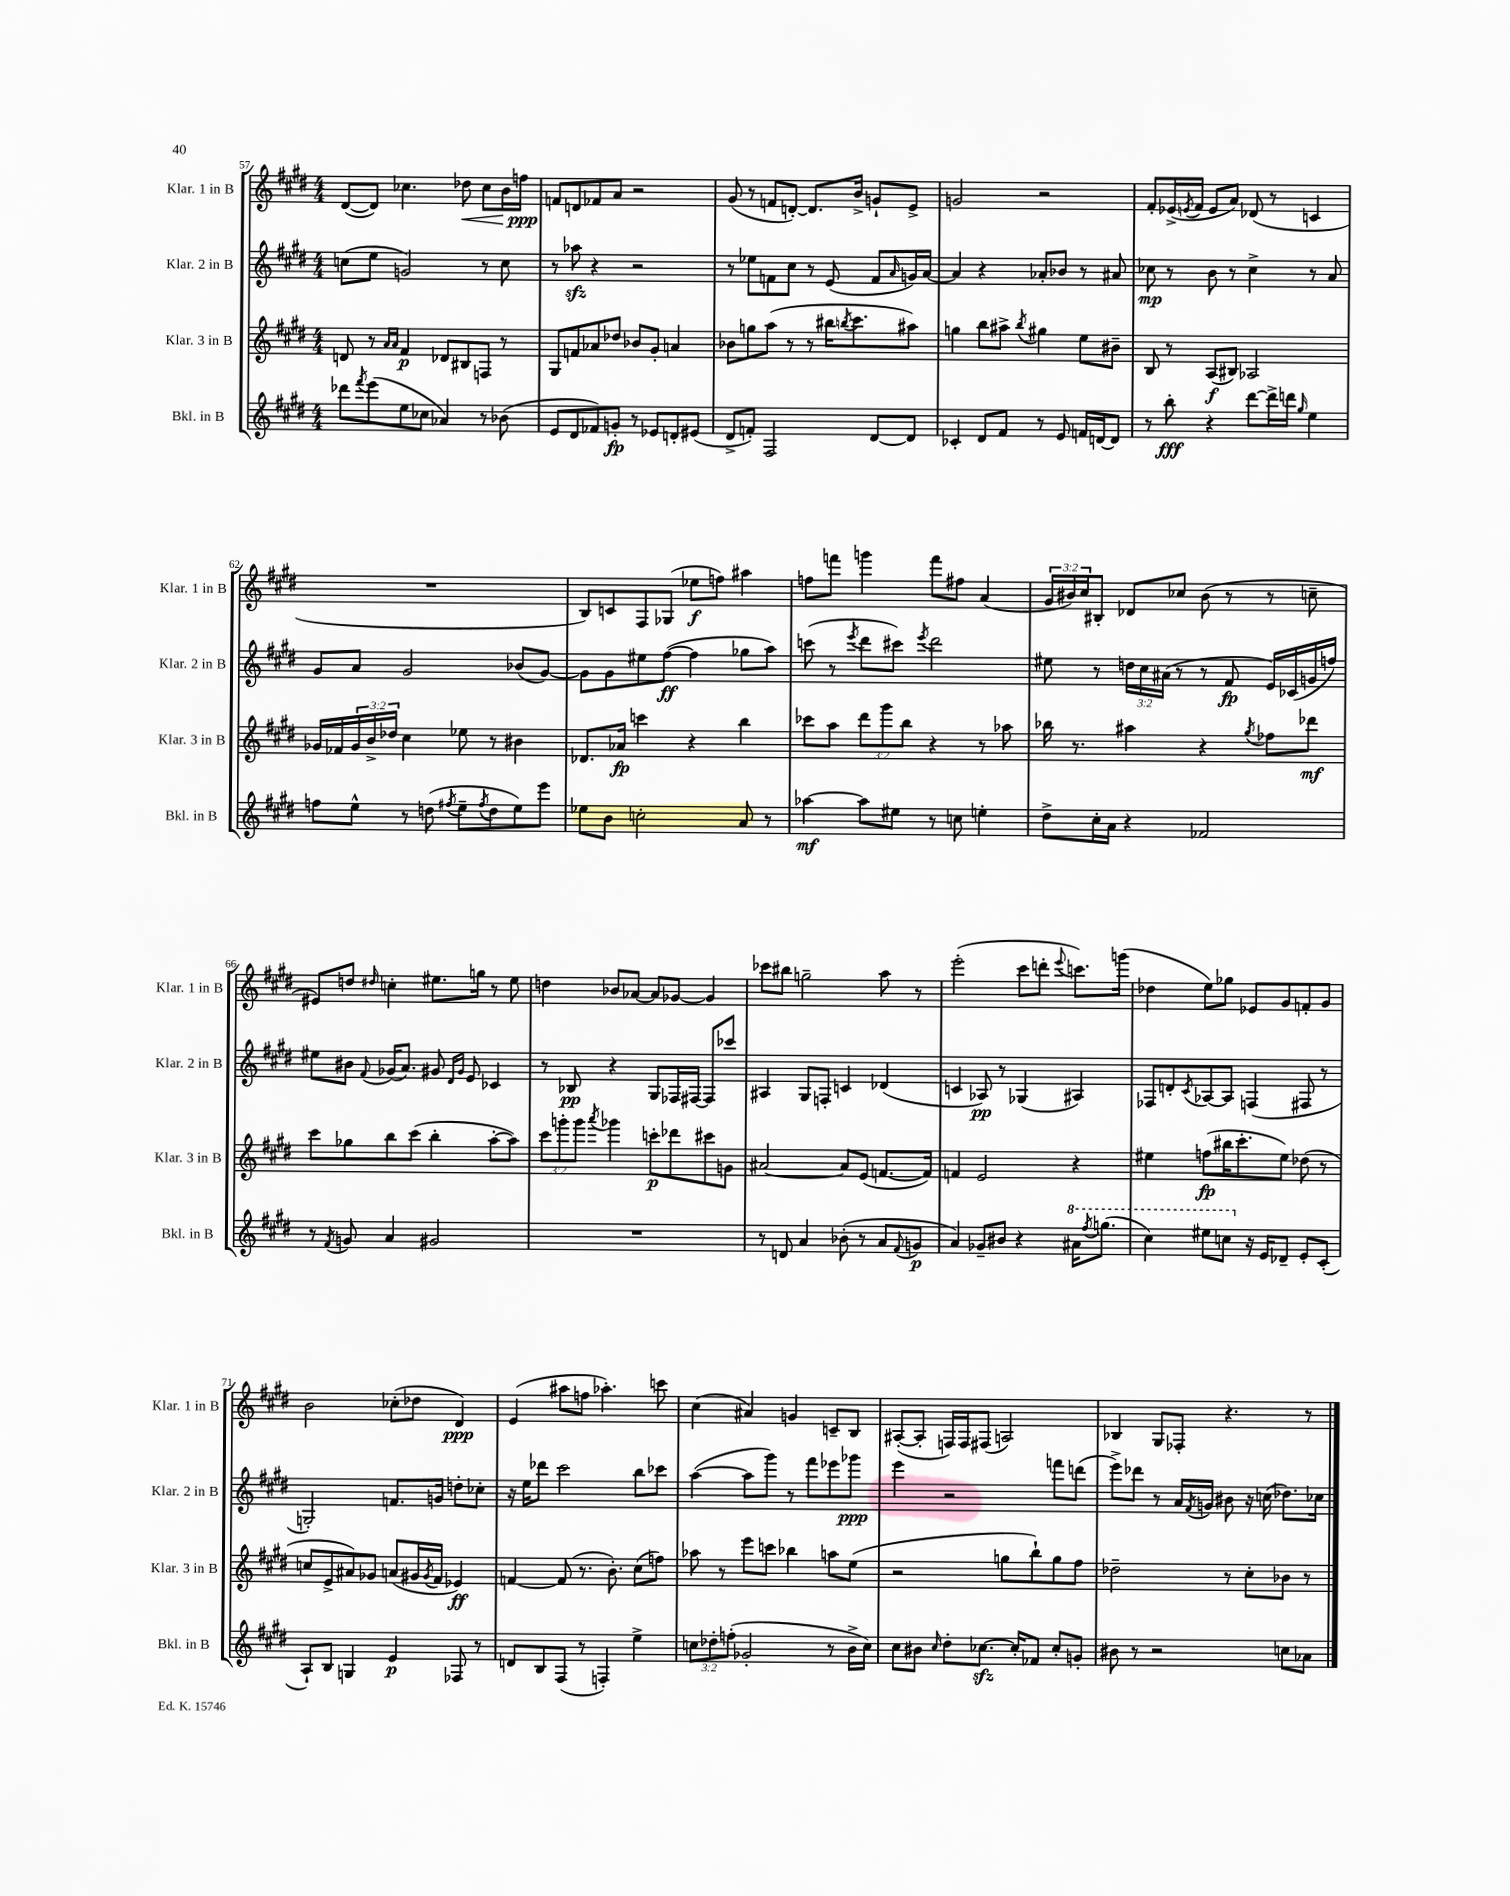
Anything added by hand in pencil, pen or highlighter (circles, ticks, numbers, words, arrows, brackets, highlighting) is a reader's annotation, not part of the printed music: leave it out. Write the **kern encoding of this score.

**kern	**dynam	**kern	**dynam	**kern	**dynam	**kern	**dynam
*part4	*part4	*part3	*part3	*part2	*part2	*part1	*part1
*staff4	*staff4	*staff3	*staff3	*staff2	*staff2	*staff1	*staff1
*I"Bkl. in B	*	*I"Klar. 3 in B	*	*I"Klar. 2 in B	*	*I"Klar. 1 in B	*
*I'Bkl. in B	*	*I'Klar. 3 in B	*	*I'Klar. 2 in B	*	*I'Klar. 1 in B	*
*clefG2	*	*clefG2	*	*clefG2	*	*clefG2	*
*k[f#c#g#d#]	*	*k[f#c#g#d#]	*	*k[f#c#g#d#]	*	*k[f#c#g#d#]	*
*M4/4	*	*M4/4	*	*M4/4	*	*M4/4	*
=57	=57	=57	=57	=57	=57	=57	=57
8ddd-X\L	.	8dn/	.	(8ccn\L	.	([8d#/L	.
8qfff#/	.	.	.	.	.	.	.
(8eee\	.	8r	.	8ee\J	.	8d#/J])	.
.	.	16qqa/LL	.	.	.	.	.
.	.	16qqa/JJ	.	.	.	.	.
8ee\	.	4f#/	p	2gn/)	.	4.cc-X\	.
8cc-X\J	.	.	.	.	.	.	.
4a-X/)	.	8d-X/L	.	.	.	.	.
!	!	!	!	!	!	!	!LO:HP:b
.	.	8B#X/	.	.	.	8dd-X\	<
8r	.	8Fn/J	.	8r	.	8cc-\L	.
(8b-X\	.	8r	.	8cc\	.	16b\L	.
.	.	.	.	.	.	16ffn\JJ	ppp
.	.	.	.	.	.	.	[
=58	=58	=58	=58	=58	=58	=58	=58
8e/L	.	8G#/L	.	8r	.	8fn/L	.
8d#/	.	8fn/	.	8aa-Xzz\	.	8dn/	.
8f-X/)	.	8a-X/	.	4r	.	8f-X/	.
8gn'/J	fp	8dd-X/J	.	.	.	8a/J	.
8r	.	8b-X/L	.	2r	.	2r	.
8e-X/L	.	8g#'/J	.	.	.	.	.
8dn'/	.	4an/	.	.	.	.	.
(8e#X/J	.	.	.	.	.	.	.
=59	=59	=59	=59	=59	=59	=59	=59
8d#^/L	.	8b-X\L	.	8r	.	(8g#/	.
8fn'/J)	.	8ggn\	.	8ee-X\L	.	8r	.
2F#/	.	(8aa\J	.	8fn\	.	8fn/L	.
.	.	8r	.	8cc#\J	.	[8dn'/J)	.
.	.	8r	.	8r	.	8.d/L]	.
.	.	16bb#X\KL	.	(8e/	.	.	.
.	.	8qbbn/	.	.	.	.	.
.	.	8.ccc#\	.	.	.	16b^/Jk	.
[8d#/L	.	.	.	8f/L	.	8gn`/L	.
.	.	.	.	16qqa/	.	.	.
8d#/J]	.	8aa#X\J)	.	16gn/L)	.	8e^/J	.
.	.	.	.	[16a/JJ	.	.	.
=60	=60	=60	=60	=60	=60	=60	=60
4c-X'/	.	4ggn\	.	4a/]	.	2gn/	.
8d#/L	.	8bb\L	.	4r	.	.	.
8f#/J	.	8aa#X^\J	.	.	.	.	.
.	.	8qbb/	.	.	.	.	.
8r	.	4gg#X\	.	8a-X'/L	.	2r	.
8e/	.	.	.	8b-X/J	.	.	.
16fn/LL	.	8ee\L	.	8r	.	.	.
[16dn/J	.	.	.	.	.	.	.
8d/J]	.	8b#X~\J	.	8a#X/	.	.	.
=61	=61	=61	=61	=61	=61	=61	=61
8r	.	8B/	.	8cc-X\	mp	8f#'/L	.
8bb'\	fff	8r	.	8r	.	(16e-X^/L	.
.	.	.	.	.	.	8qen/	.
.	.	.	.	.	.	16f#/JJ	.
4r	.	(8A/L	f	8b\	.	8e/L	.
.	.	8B#X/J)	.	8r	.	8a/J)	.
[8ddd#\L	.	2A-X/	.	4cc-^\	.	(8d-X/	.
16ddd#^\L]	.	.	.	.	.	8r	.
16dddn\JJ	.	.	.	.	.	.	.
16qqgg#/	.	.	.	.	.	.	.
4ee\	.	.	.	8r	.	4cn/	.
.	.	.	.	8a/	.	.	.
!!LO:LB:g=z
=62	=62	=62	=62	=62	=62	=62	=62
8ffn\L	.	16g-X/LL	.	8g#/L	.	1r	.
.	.	16f-X/	.	.	.	.	.
8ee^^\J	.	24g-/	.	8a/J	.	.	.
.	.	24b^/	.	.	.	.	.
.	.	24dd-X/JJ	.	.	.	.	.
8r	.	4cc#\	.	2g#/	.	.	.
(8ddn\	.	.	.	.	.	.	.
8qff#X/	.	.	.	.	.	.	.
8ee~\L	.	8ee-X\	.	.	.	.	.
8qff#/	.	.	.	.	.	.	.
8dd\	.	8r	.	.	.	.	.
8ee\)	.	4b#X\	.	(8b-X/L	.	.	.
8eee\J	.	.	.	[8g#/J)	.	.	.
=63	=63	=63	=63	=63	=63	=63	=63
8ee-X\L	.	8.d-X/L	.	8g#\L]	.	8B/L)	.
8b\J	.	.	.	8g#\	.	8cn/	.
.	.	16a-X/Jk	fp	.	.	.	.
2ccn'\	.	4cccn\	.	8ee#X\	.	8F#/	.
.	.	.	.	([8ff#\J	ff	(8G-X/J	.
.	.	4r	.	4ff#\]	.	8ee-X\L	f
.	.	.	.	.	.	8ffn\J)	.
8a/	.	4bb\	.	8gg-X\L	.	4aa#X\	.
8r	.	.	.	8aa\J)	.	.	.
=64	=64	=64	=64	=64	=64	=64	=64
[4aa-X\	mf	8ccc-X\L	.	(8cccn\	.	8ffn\L	.
.	.	8aa\J	.	8r	.	8fffn\J	.
.	.	.	.	8qeee/	.	.	.
8aa-\L]	.	12ddd#\L	.	8ddd#\L	.	4gggn\	.
.	.	12ggg#\	.	.	.	.	.
8ee#X\J	.	.	.	8ccc#X\J)	.	.	.
.	.	12bb\J	.	.	.	.	.
.	.	.	.	8qeee/	.	.	.
8r	.	4r	.	2ddd#\	.	8fff\L	.
8ccn\	.	.	.	.	.	8ff#X\J	.
4een'\	.	8r	.	.	.	(4a/	.
.	.	8aa-X\	.	.	.	.	.
=65	=65	=65	=65	=65	=65	=65	=65
8dd#^\L	.	16bb-X\	.	8ee#X\	.	24g#/LL	.
.	.	.	.	.	.	24b#X/)	.
.	.	8.r	.	.	.	.	.
.	.	.	.	.	.	24cc#/J	.
16cc#'\L	.	.	.	8r	.	8B#X'/J	.
16a\JJ	.	.	.	.	.	.	.
4r	.	4aa#X\	.	24ddn\LL	.	8d-X/L	.
.	.	.	.	24cc#\	.	.	.
.	.	.	.	(24a#X\JJ	.	.	.
.	.	.	.	8r	.	8cc-X/J	.
2f-X/	.	4r	.	8r	.	(8b#\	.
.	.	.	.	8f#/	fp	8r	.
.	.	8qgg#/	.	.	.	.	.
.	.	8ff-X\L	.	16e/LL)	.	8r	.
.	.	.	.	(16c-X/	.	.	.
.	.	8ddd-X\J	mf	16gn/	.	8ccn~\	.
.	.	.	.	16ffn/JJ)	.	.	.
!!LO:LB:g=z
=66	=66	=66	=66	=66	=66	=66	=66
8r	.	8ccc#\L	.	8ee#X\L	.	8e#X/L)	.
8qf#/	.	.	.	.	.	.	.
8gn/	.	8gg-X\	.	8b#X\J	.	8ddn/J	.
.	.	.	.	8qqf#/	.	16qqdd#X/	.
4a/	.	8bb\	.	(16g-X/KL	.	4ccn'\	.
.	.	.	.	8.a/J)	.	.	.
.	.	(8ccc#\J	.	.	.	.	.
2g#X/	.	4bb'\	.	8g#X/	.	8.ee#X\L	.
.	.	.	.	16qqd#/LL	.	.	.
.	.	.	.	16qqg#/JJ	.	.	.
.	.	.	.	8e/	.	.	.
.	.	.	.	.	.	16ggn\Jk	.
.	.	[8aa'\L	.	4c-X/	.	8r	.
.	.	8aa\J])	.	.	.	8ee#\	.
=67	=67	=67	=67	=67	=67	=67	=67
1r	.	12ccc#\L	.	8r	.	4ddn\	.
.	.	12gggn'\	.	.	.	.	.
.	.	.	.	8B-X/	pp	.	.
.	.	12ggg\J	.	.	.	.	.
.	.	8qaaa/	.	.	.	.	.
.	.	4ggg-X\	.	4r	.	8b-X/L	.
.	.	.	.	.	.	[8a-X/J	.
.	.	8cccn'\L	p	8G#/L	.	8a-/L]	.
.	.	8ddd-X\	.	16F-X/L	.	[8g-X/J	.
.	.	.	.	[16F#X/JJ	.	.	.
.	.	8ccc#X\	.	8F#/L]	.	4g-/]	.
.	.	8gn\J	.	8ccc-X/J	.	.	.
=68	=68	=68	=68	=68	=68	=68	=68
8r	.	[2a#X/	.	4A#X/	.	8ccc-X\L	.
8dn/	.	.	.	.	.	8bb#X\J	.
4a/	.	.	.	8G#/L	.	2ggn~\	.
.	.	.	.	8Fn'/J	.	.	.
(8b-X'\	.	8a#/L]	.	4cn/	.	.	.
8r	.	(8e/J	.	.	.	.	.
8a/L	.	[8.fn/L	.	(4d-X/	.	8aa\	.
8qqf#/	.	.	.	.	.	.	.
8gn/J	p	.	.	.	.	8r	.
.	.	16f/Jk])	.	.	.	.	.
=69	=69	=69	=69	=69	=69	=69	=69
4a/)	.	4fn/	.	4cn/	.	(2eee'\	.
8g-X~/L	.	2e/	.	8A-X/)	pp	.	.
8b#X/J	.	.	.	8r	.	.	.
4r	.	.	.	(4G-X/	.	8ccc#\L	.
.	.	.	.	.	.	8dddn'\J	.
.	.	.	.	.	.	8qqeee/	.
*8va	*	*	*	*	*	*	*
16aa#X\KL	.	4r	.	4A#X/)	.	8.cccn\L)	.
8qfff#/	.	.	.	.	.	.	.
(8.gggn\J	.	.	.	.	.	.	.
.	.	.	.	.	.	(16gggn\Jk	.
=70	=70	=70	=70	=70	=70	=70	=70
4ccc#\)	.	4ee#X\	.	8F-X/L	.	4dd-X\	.
.	.	.	.	8dn'/	.	.	.
.	.	.	.	8qc#/	.	.	.
8eee#X\L	.	(8ffn\L	fp	[8A-X/	.	8ee\L)	.
8cccn\J	.	16bb#X\K	.	8A-/J]	.	8gg-X\J	.
.	.	8.ccc#'\	.	.	.	.	.
*X8va	*	*	*	*	*	*	*
16r	.	.	.	(4Fn/	.	8e-X/L	.
16e/KL	.	.	.	.	.	.	.
8d-X~/J	.	8ee#\J)	.	.	.	8g#/	.
8e'/L	.	(8dd-X\	.	8F#X/	.	8fn'/	.
(8c#'/J	.	8r	.	8r	.	8g#/J	.
!!LO:LB:g=z
=71	=71	=71	=71	=71	=71	=71	=71
8A`/L)	.	8ccn/L	.	2Gn'/)	.	2b\	.
8B/J	.	8e^/	.	.	.	.	.
4Gn/	.	8a#X/)	.	.	.	.	.
.	.	8g-X/J	.	.	.	.	.
4e/	p	(8an/L	.	8.fn/L	.	(8cc-X'\L	.
.	.	16g#X/L	.	.	.	8dd-X\J	.
.	.	8qg#/	.	.	.	.	.
.	.	16f#/JJ	.	16gn/Jk	.	.	.
8F-X/	.	4e-X/)	ff	8ddn'\L	.	4d#/)	ppp
8r	.	.	.	8cc-X'\J	.	.	.
=72	=72	=72	=72	=72	=72	=72	=72
8dn/L	.	[4fn/	.	16r	.	(4e/	.
.	.	.	.	16ee\KL	.	.	.
8B/	.	.	.	8ddd-X\J	.	.	.
(8F#/J	.	(8f/]	.	2ccc#\	.	8aa#X\L	.
8r	.	8.r	.	.	.	8ffn\J	.
4Fn'/)	.	.	.	.	.	4.aa-X'\)	.
.	.	8.b'\)	.	.	.	.	.
4ee^\	.	(8cc#\L	.	8bb\L	.	.	.
.	.	8ffn\J)	.	8ccc-X\J	.	8cccn\	.
=73	=73	=73	=73	=73	=73	=73	=73
12ccn\L	.	8aa-X\	.	([4aa\	.	(4cc#\	.
12dd-X'\	.	.	.	.	.	.	.
.	.	8r	.	.	.	.	.
(12ffn'\J	.	.	.	.	.	.	.
2g-X'/	.	8eee\L	.	8aa\L]	.	4a#X/)	.
.	.	8cccn\J	.	8ggg#\J)	.	.	.
.	.	4bb-X\	.	8r	.	4gn/	.
.	.	.	.	8fff#\L	.	.	.
8r	.	8aan\L	.	8eee-X\	.	8cn~/L	.
16b^\LL	.	(8ee\J	.	8ggg-X\J	ppp	8B/J	.
16cc\JJ)	.	.	.	.	.	.	.
=74	=74	=74	=74	=74	=74	=74	=74
8cc#\L	.	2r	.	4eee\	.	([8A#X'/L	.
8b#X\J	.	.	.	.	.	8A#'/J]	.
16qqcc#/	.	.	.	.	.	.	.
8dd#'\L	.	.	.	2r	.	16Fn/LL)	.
.	.	.	.	.	.	16F/J	.
[8.cc-Xzz\J	.	.	.	.	.	(8F#X/J	.
.	.	8ggn\L	.	.	.	2An/)	.
16cc-'/KL]	.	.	.	.	.	.	.
8f-X/J	.	8bb`\)	.	.	.	.	.
8cc-'/L	.	8gg\	.	8fffn\L	.	.	.
8gn'/J	.	8ff#\J	.	(8dddn\J	.	.	.
=75	=75	=75	=75	=75	=75	=75	=75
8b#X\	.	2dd-X~\	.	8eee^\L)	.	4B-X/	.
8r	.	.	.	8ddd-X\J	.	.	.
2r	.	.	.	8r	.	8G#/L	.
.	.	.	.	16a/LL	.	8F-X'/J	.
.	.	.	.	8qf#/	.	.	.
.	.	.	.	16gn/JJ	.	.	.
.	.	8r	.	8b#X\	.	4.r	.
.	.	8cc#'\L	.	16r	.	.	.
.	.	.	.	(16ccn\	.	.	.
8ccn\L	.	8b-X\J	.	8.dd-X\L)	.	.	.
8a-X\J	.	8r	.	.	.	8r	.
.	.	.	.	16cc-X\Jk	.	.	.
==	==	==	==	==	==	==	==
*-	*-	*-	*-	*-	*-	*-	*-
